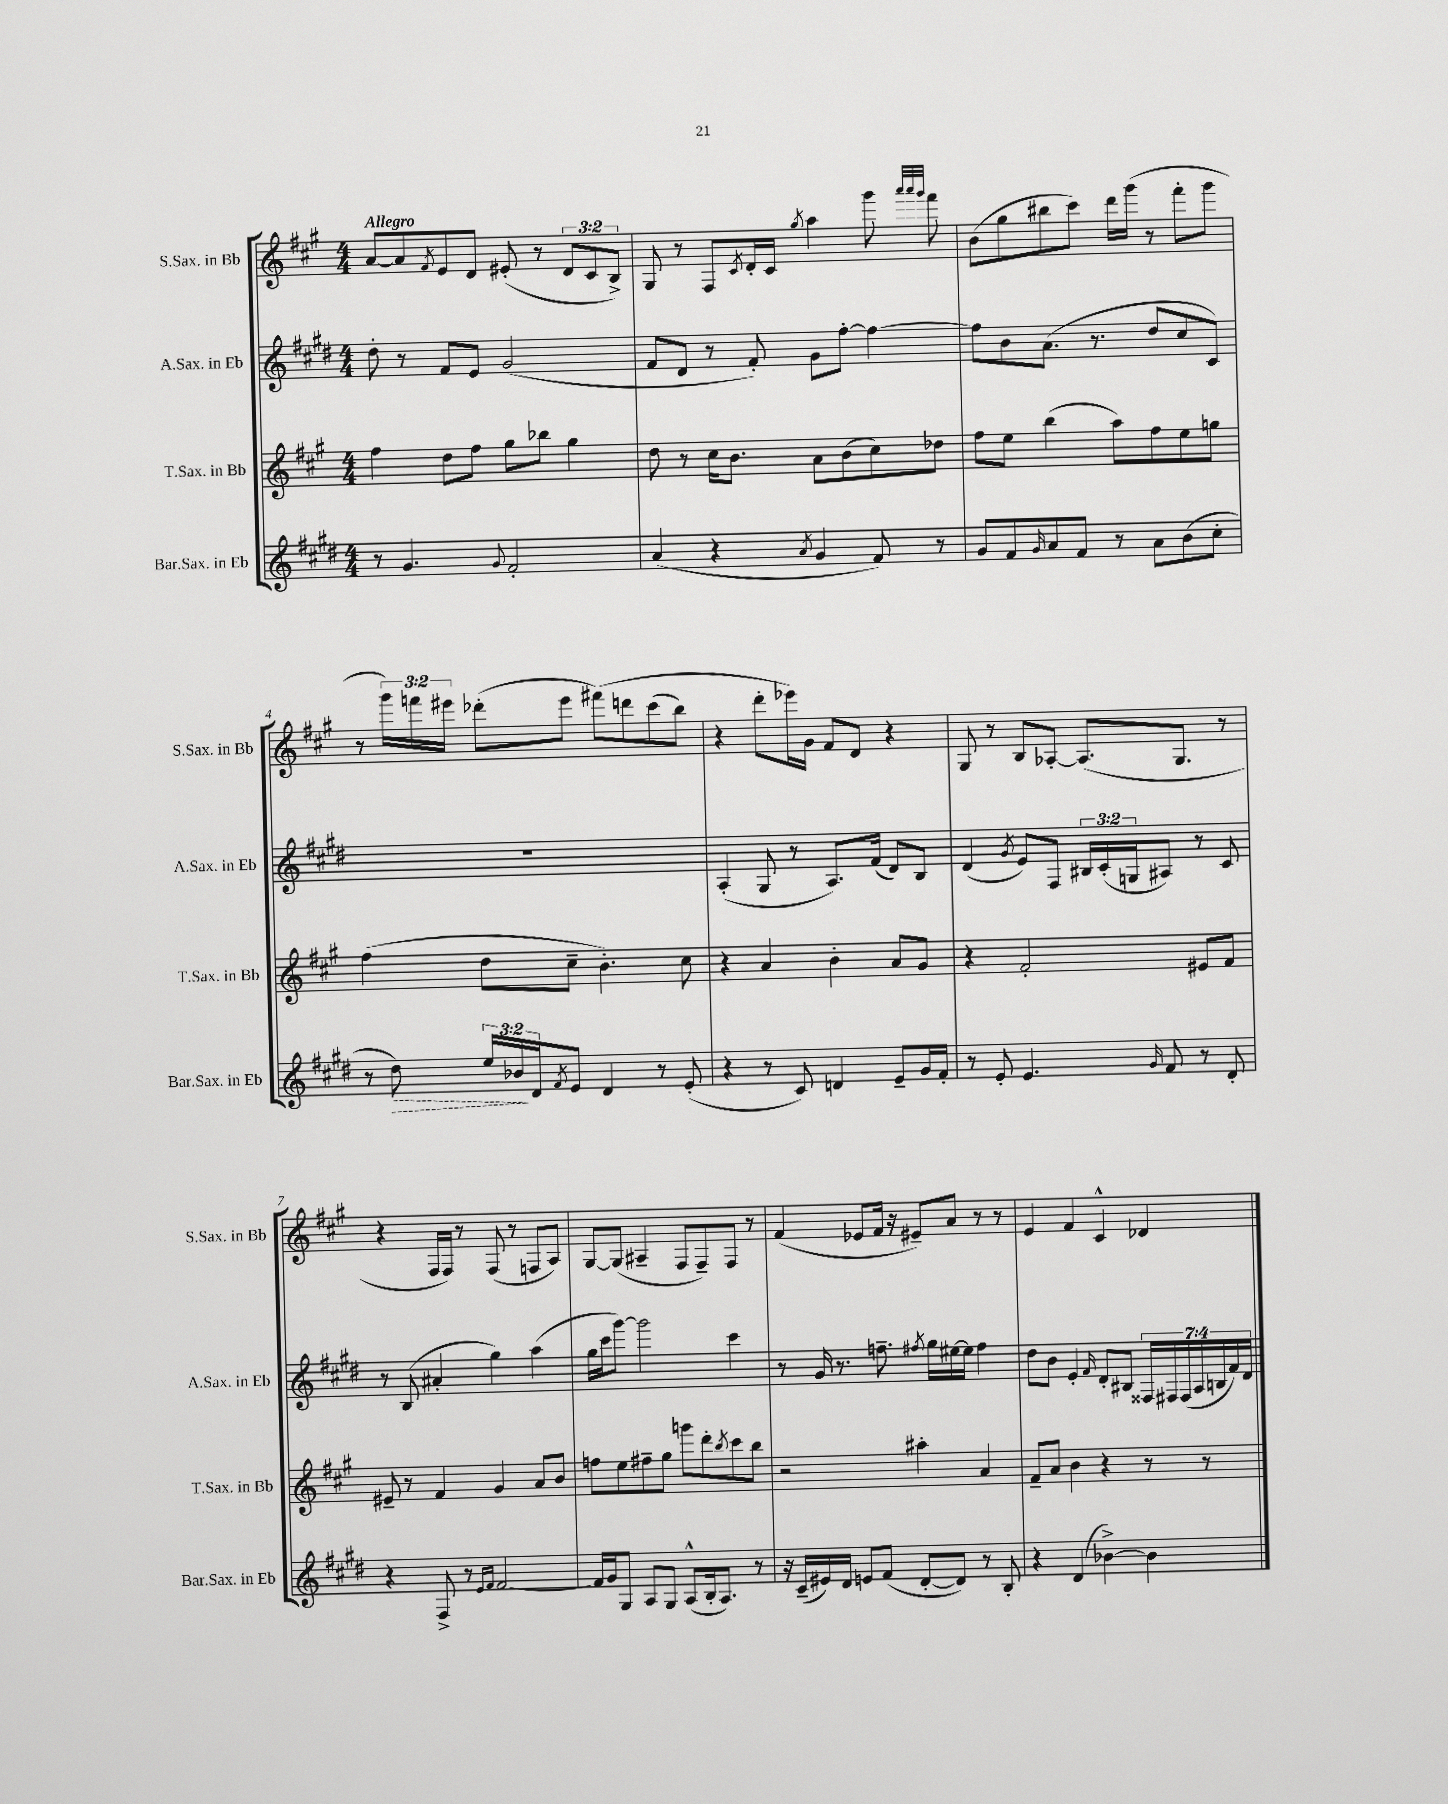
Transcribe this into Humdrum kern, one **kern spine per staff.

**kern	**kern	**kern	**kern
*staff4	*staff3	*staff2	*staff1
*clefG2	*clefG2	*clefG2	*clefG2
*k[f#c#g#d#]	*k[f#c#g#]	*k[f#c#g#d#]	*k[f#c#g#]
*M4/4	*M4/4	*M4/4	*M4/4
8r	4ff#	8dd#'	[8a
4.g#	.	8r	8a]
.	.	.	8qf#
.	8dd	8f#	8e
.	8ff#	8e	8d
8qqg#	.	.	.
2f#'	8gg#	(2g#	(8e#'
.	8bb-	.	8r
.	4gg#	.	12d
.	.	.	12c#
.	.	.	12B^)
=	=	=	=
(4a	8dd	8f#	8G#
.	8r	8d#	8r
4r	16cc#	8r	8F#
.	8.b	.	.
.	.	.	8qc#
.	.	8f#')	16d'
.	.	.	16c#
8qa	.	.	8qgg#
4g#	8a	8g#	4aa
.	(8b	[8ff#'	.
8f#)	8cc#)	4ff#_	8ggg#
.	.	.	32qqaaa
.	.	.	32qqaaa
.	.	.	32qqggg#
8r	8dd-	.	8fff#
=	=	=	=
8g#	8ff#	8ff#]	(8b
8f#	8ee	8b	8gg#
16qqg#	.	.	.
8a	(4bb	(8.a	8bb#
8f#	.	.	8ccc#)
.	.	8.r	.
8r	8aa)	.	16ddd
.	.	.	(16ggg#
8a	8ff#	8dd#	8r
(8b	8ee	8cc#	8fff#'
8cc#'	8gg	8c#)	8ggg#
=	=	=	=
8r	(4ff#	1r	8r
8dd#)	.	.	24ggg#)
.	.	.	24fff
.	.	.	24eee#
24ee	8dd	.	(8ddd-'
24b-	.	.	.
24d#	.	.	.
8qf#	.	.	.
8e	8cc#~	.	8eee#
4d#	4.b')	.	&(8fff#)
.	.	.	8ddd
8r	.	.	(8ccc#
(8e'	8cc#	.	8bb)
=	=	=	=
4r	4r	(4A'	4r
8r	4a	8G#	8ddd'
8c#)	.	8r	16eee-&)
.	.	.	16g#
4d	4b'	8.A)	8f#
.	.	.	8d
.	.	(16f#	.
8e~	8a	8d#)	4r
16g#	8g#	8B	.
16f#'	.	.	.
=	=	=	=
8r	4r	(4d#	8G#
8e'	.	.	8r
.	.	8qg#	.
4.e	2f#'	8e)	8B
.	.	8F#	[8A-'
.	.	24B#	(8.A-]
.	.	(24c#'	.
.	.	24G	.
16qqg#	.	.	.
8f#	.	8A#)	.
.	.	.	8.G#
8r	8e#	8r	.
8d#'	8f#	8c#	8r
=	=	=	=
4r	8e#~	8r	4r
.	8r	(8B	.
8F#^	4f#	4a#'	16F#
.	.	.	16F#)
8r	.	.	8r
16qqe	.	.	.
16qqf#	.	.	.
[2f#	4g#	4gg#)	(8F#
.	.	.	8r
.	8a	(4aa	8F
.	8b	.	8A)
=	=	=	=
16f#]	8ff	16gg#	[8G#
16g#	.	16ccc#	.
8G#	8ee	[8ggg#)	(8G#]
8A	8ff#~	2ggg#]	4A#~
8G#	8gg#	.	.
(8A^^	8ggg	.	8F#
16B'	8ddd'	.	8F#~)
8.A)	.	.	.
.	8qbb	.	.
.	8ccc#	4ccc#	8F#
8r	8bb	.	8r
=	=	=	=
16r	2r	8r	(4f#
(16c#~	.	.	.
16e#)	.	16g#	.
16d#	.	8.r	.
8e	.	.	8e-
(8f#	.	8.ff~	16f#
.	.	.	16r
[8d#'	4aa#'	.	8e#~)
.	.	8qff#	.
.	.	16gg#	.
8d#])	.	[16ee#	8a
.	.	16ee#]	.
8r	4a	4ff#	8r
8B'	.	.	8r
=	=	=	=
4r	8f#~	8dd#	4e
.	8a	8b	.
(4d#	4b	4e'	4f#
.	.	16qqf#	.
[4b-^)	4r	8d#'	4c#^^
.	.	8B#	.
4b-]	8r	28F##	4d-
.	.	28F#	.
.	.	(28F#	.
.	.	28A	.
.	8r	.	.
.	.	28B	.
.	.	28f#)	.
.	.	28d#	.
==	==	==	==
*-	*-	*-	*-
